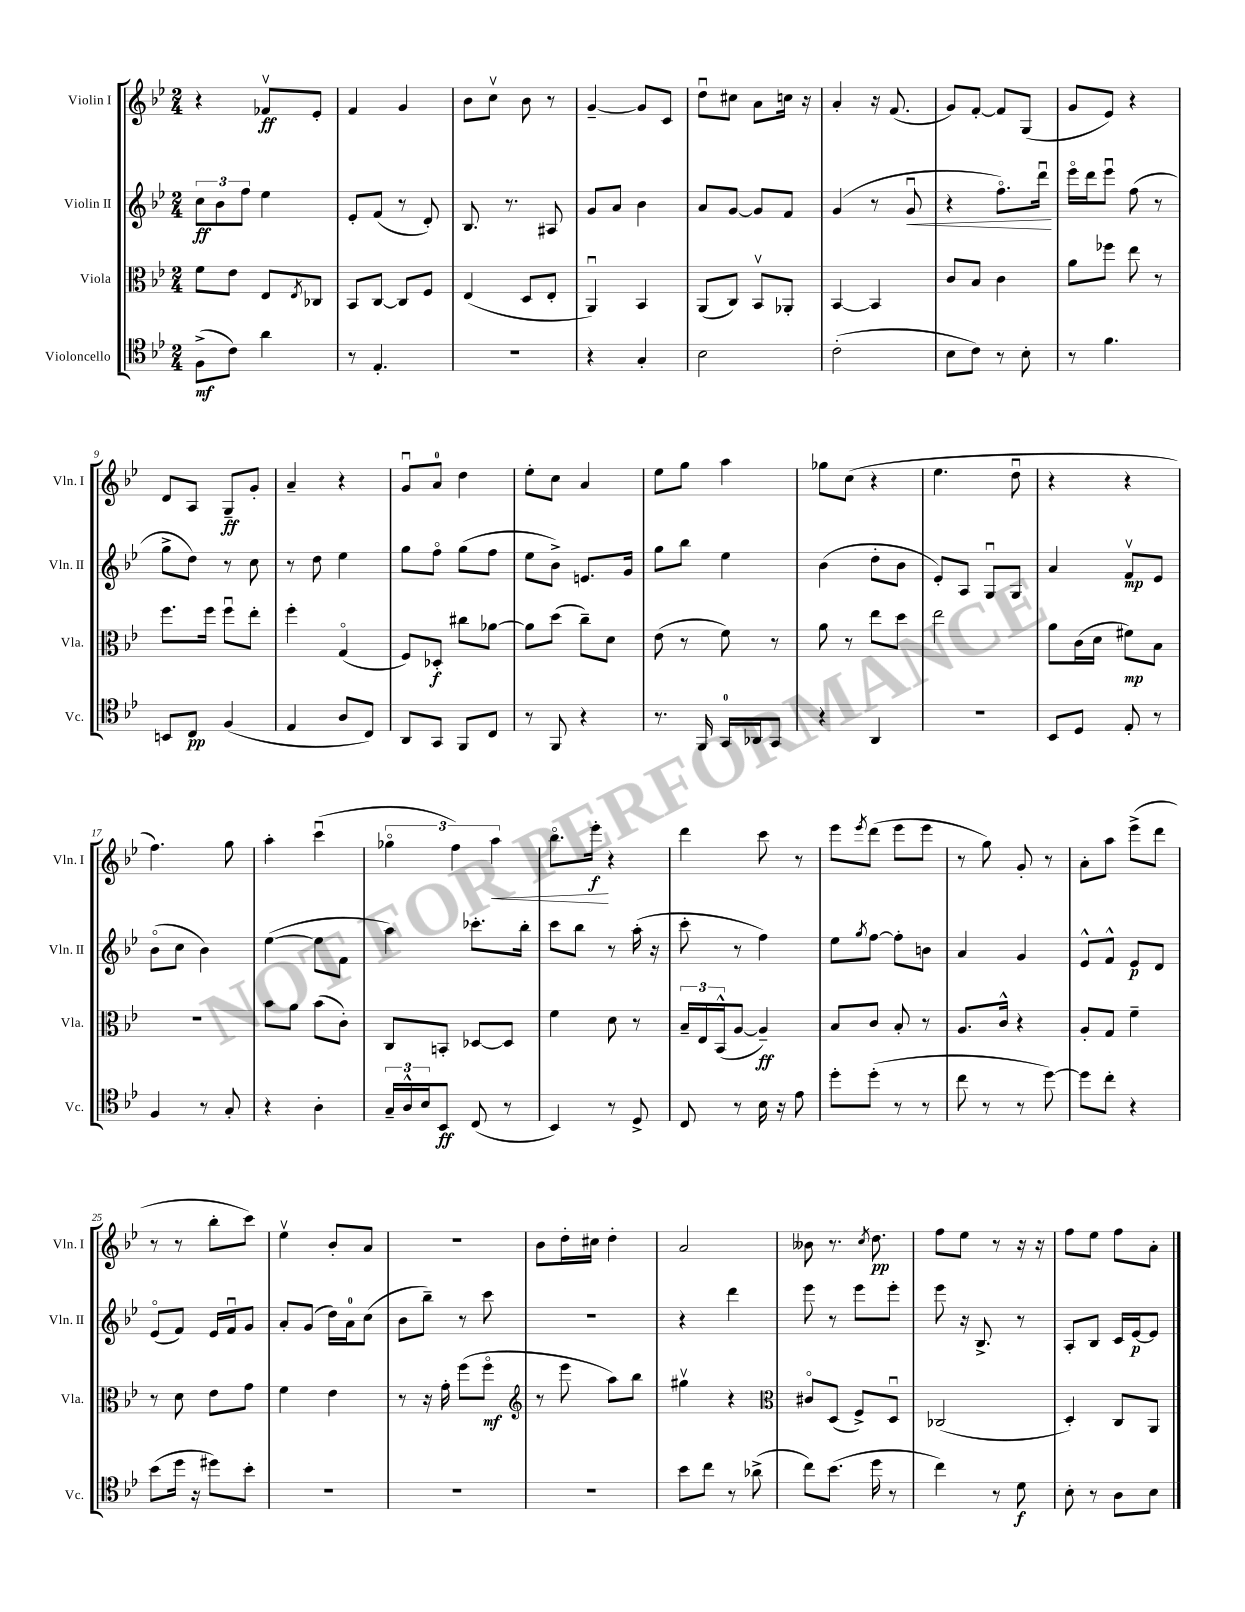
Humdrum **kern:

**kern	**dynam	**kern	**dynam	**kern	**dynam	**kern	**dynam
*part4	*part4	*part3	*part3	*part2	*part2	*part1	*part1
*staff4	*staff4	*staff3	*staff3	*staff2	*staff2	*staff1	*staff1
*I"Violoncello	*	*I"Viola	*	*I"Violin II	*	*I"Violin I	*
*I'Vc.	*	*I'Vla.	*	*I'Vln. II	*	*I'Vln. I	*
*clefC4	*	*clefC3	*	*clefG2	*	*clefG2	*
*k[b-e-]	*	*k[b-e-]	*	*k[b-e-]	*	*k[b-e-]	*
*M2/4	*	*M2/4	*	*M2/4	*	*M2/4	*
=1	=1	=1	=1	=1	=1	=1	=1
(8F^\L	mf	8f\L	.	12cc\L	ff	4r	.
.	.	.	.	12b-\	.	.	.
8c\J)	.	8e-\J	.	.	.	.	.
.	.	.	.	12ff\J	.	.	.
4a\	.	8E-/L	.	4ee-\	.	8f-Xv/L	ff
.	.	8qE-/	.	.	.	.	.
.	.	8C-X/J	.	.	.	8e-'/J	.
=2	=2	=2	=2	=2	=2	=2	=2
8r	.	8BB-/L	.	8e-'/L	.	4f/	.
4.E-'/	.	[8C/J	.	(8f/J	.	.	.
.	.	8C/L]	.	8r	.	4g/	.
.	.	8F/J	.	8d'/)	.	.	.
=3	=3	=3	=3	=3	=3	=3	=3
2r	.	(4E-/	.	8.B-/	.	8b-\L	.
.	.	.	.	.	.	8ccv\J	.
.	.	.	.	8.r	.	.	.
.	.	8D/L	.	.	.	8b-\	.
.	.	8E-'/J	.	8A#X/	.	8r	.
=4	=4	=4	=4	=4	=4	=4	=4
4r	.	4AAu/)	.	8g/L	.	[4g~/	.
.	.	.	.	8a/J	.	.	.
4G'/	.	4BB-/	.	4b-\	.	8g/L]	.
.	.	.	.	.	.	8c/J	.
=5	=5	=5	=5	=5	=5	=5	=5
2B-\	.	(8AA/L	.	8a/L	.	8ddu\L	.
.	.	8C/J)	.	[8g/J	.	8cc#X\J	.
.	.	8BB-v/L	.	8g/L]	.	8a\L	.
.	.	8AA-X'/J	.	8f/J	.	16ccn\Jk	.
.	.	.	.	.	.	16r	.
=6	=6	=6	=6	=6	=6	=6	=6
(2c'\	.	[4BB-/	.	(4g/	.	4a'/	.
.	.	4BB-/]	.	8r	.	16r	.
.	.	.	.	.	.	(8.f/	.
!	!	!	!	!	!LO:HP:b	!	!
.	.	.	.	8gu/	<	.	.
=7	=7	=7	=7	=7	=7	=7	=7
8B-\L	.	8c/L	.	4r	.	8g/L)	.
8c\J)	.	8B-/J	.	.	.	[8f'/J	.
8r	.	4c\	.	8.ff\L)	.	8f/L]	.
8B-'\	.	.	.	.	.	(8G/J	.
.	.	.	.	16dddu\Jk	.	.	.
.	.	.	.	.	[	.	.
=8	=8	=8	=8	=8	=8	=8	=8
8r	.	8a\L	.	16eee-\LL	.	8g/L	.
.	.	.	.	16ddd\J	.	.	.
4.f\	.	8ff-X\J	.	8eee-u\J	.	8e-/J)	.
.	.	8ee-\	.	(8ff\	.	4r	.
.	.	8r	.	8r	.	.	.
!!LO:LB:g=z
=9	=9	=9	=9	=9	=9	=9	=9
8BBn/L	.	8.ff\L	.	8gg^\L	.	8d/L	.
8C/J	pp	.	.	8dd\J)	.	8A/J	.
.	.	16ff\Jk	.	.	.	.	.
(4F/	.	8ffu\L	.	8r	.	8G~/L	ff
.	.	8ee-'\J	.	8cc\	.	8g'/J	.
=10	=10	=10	=10	=10	=10	=10	=10
4E-/	.	4ff'\	.	8r	.	4a~/	.
.	.	.	.	8dd\	.	.	.
8A/L	.	(4G/	.	4ee-\	.	4r	.
8C/J)	.	.	.	.	.	.	.
=11	=11	=11	=11	=11	=11	=11	=11
8AA/L	.	8F/L)	.	8gg\L	.	8gu/L	.
8GG/J	.	8D-X'/J	f	8ff\J	.	8a/J	.
8FF/L	.	8cc#X\L	.	(8gg\L	.	4dd\	.
8C/J	.	[8a-X\J	.	8ff\J	.	.	.
=12	=12	=12	=12	=12	=12	=12	=12
8r	.	8a-\L]	.	8ee-\L	.	8ee-'\L	.
8FF/	.	(8dd\J	.	8b-^\J)	.	8cc\J	.
4r	.	8cc~\L)	.	8.en/L	.	4a/	.
.	.	8d\J	.	.	.	.	.
.	.	.	.	16g/Jk	.	.	.
=13	=13	=13	=13	=13	=13	=13	=13
8.r	.	(8e-\	.	8gg\L	.	8ee-\L	.
.	.	8r	.	8bb-\J	.	8gg\J	.
16FF/	.	.	.	.	.	.	.
16GG/LL	.	8f\)	.	4ee-\	.	4aa\	.
16AA-X/J	.	.	.	.	.	.	.
8GG/J	.	8r	.	.	.	.	.
=14	=14	=14	=14	=14	=14	=14	=14
4r	.	8a\	.	(4b-\	.	8gg-X\L	.
.	.	8r	.	.	.	(8cc\J	.
4AA/	.	8ee-\L	.	8dd'\L	.	4r	.
.	.	8dd\J	.	8b-\J	.	.	.
=15	=15	=15	=15	=15	=15	=15	=15
2r	.	2ee-\	.	8e-'/L)	.	4.ee-\	.
.	.	.	.	8A/J	.	.	.
.	.	.	.	8Gu/L	.	.	.
.	.	.	.	8G/J	.	8ddu\	.
=16	=16	=16	=16	=16	=16	=16	=16
8BB-/L	.	8a\L	.	4a/	.	4r	.
8D/J	.	(16c\L	.	.	.	.	.
.	.	16d\JJ	.	.	.	.	.
8E-'/	.	8f#X\L)	mp	8fv/L	mp	4r	.
8r	.	8B-\J	.	8e-/J	.	.	.
!!LO:LB:g=z
=17	=17	=17	=17	=17	=17	=17	=17
4F/	.	2r	.	(8b-\L	.	4.ff\)	.
.	.	.	.	8cc\J	.	.	.
8r	.	.	.	4b-\)	.	.	.
8G'/	.	.	.	.	.	8gg\	.
=18	=18	=18	=18	=18	=18	=18	=18
4r	.	8b-\L	.	([4ee-\	.	4aa'\	.
.	.	8a\J	.	.	.	.	.
4A'\	.	(8b-\L	.	8ee-\L]	.	(4cccu\	.
.	.	8c'\J)	.	8f\J	.	.	.
=19	=19	=19	=19	=19	=19	=19	=19
24G~/LL	.	8C/L	.	4aa\)	.	6gg-X\	.
24A^^/	.	.	.	.	.	.	.
24B-/J	.	.	.	.	.	.	.
8BB-/J	ff	8BBn'/J	.	.	.	.	.
.	.	.	.	.	.	6ff\)	.
(8C/	.	[8D-X/L	.	8.ccc-X'\L	.	.	.
!	!	!	!	!	!	!	!LO:HP:b
.	.	.	.	.	.	6aa\	<
8r	.	8D-/J]	.	.	.	.	.
.	.	.	.	16bb-'\Jk	.	.	.
=20	=20	=20	=20	=20	=20	=20	=20
4BB-/)	.	4f\	.	8ccc\L	.	8.bb-\L	.
.	.	.	.	8bb-\J	.	.	.
.	.	.	.	.	.	16eee-'\Jk	f
8r	.	8d\	.	8r	.	4r	[
8D^/	.	8r	.	(16aa'\	.	.	.
.	.	.	.	16r	.	.	.
=21	=21	=21	=21	=21	=21	=21	=21
8C/	.	24B-~/LL	.	8ccc'\	.	4ddd\	.
.	.	24E-/	.	.	.	.	.
.	.	(24BB-^^/J	.	.	.	.	.
8r	.	[8A/J	.	8r	.	.	.
16B-\	.	4A~/])	ff	4ff\)	.	8ccc\	.
16r	.	.	.	.	.	.	.
8e-\	.	.	.	.	.	8r	.
=22	=22	=22	=22	=22	=22	=22	=22
8dd'\L	.	8B-/L	.	8ee-\L	.	8eee-\L	.
.	.	.	.	8qgg/	.	8qeee-/	.
(8dd'\J	.	8c/J	.	[8ff\J	.	(8ddd\J	.
8r	.	8B-'/	.	8ff'\L]	.	8eee-\L	.
8r	.	8r	.	8bn\J	.	8eee-\J	.
=23	=23	=23	=23	=23	=23	=23	=23
8cc\	.	8.A/L	.	4a/	.	8r	.
8r	.	.	.	.	.	8gg\)	.
.	.	16c^^/Jk	.	.	.	.	.
8r	.	4r	.	4g/	.	8g'/	.
[8dd\)	.	.	.	.	.	8r	.
=24	=24	=24	=24	=24	=24	=24	=24
8dd\L]	.	8A'/L	.	8e-^^/L	.	8a'\L	.
8cc'\J	.	8G/J	.	8f^^/J	.	8aa\J	.
4r	.	4f~\	.	8e-/L	p	(8eee-^\L	.
.	.	.	.	8d/J	.	8ddd\J	.
!!LO:LB:g=z
=25	=25	=25	=25	=25	=25	=25	=25
(8b-\L	.	8r	.	(8e-/L	.	8r	.
16dd\Jk	.	8d\	.	8f/J)	.	8r	.
16r	.	.	.	.	.	.	.
8dd#X\L)	.	8e-\L	.	16e-/LL	.	8bb-'\L	.
.	.	.	.	16fu/J	.	.	.
8b-'\J	.	8g\J	.	8g/J	.	8ccc\J)	.
=26	=26	=26	=26	=26	=26	=26	=26
2r	.	4f\	.	8a'/L	.	4ee-v\	.
.	.	.	.	(8g/J	.	.	.
.	.	4e-\	.	16dd\LL)	.	8b-'/L	.
.	.	.	.	16a\J	.	.	.
.	.	.	.	(8cc\J	.	8a/J	.
=27	=27	=27	=27	=27	=27	=27	=27
2r	.	8r	.	8b-\L	.	2r	.
.	.	16r	.	8bb-~\J)	.	.	.
.	.	16g'\	.	.	.	.	.
.	.	(8ff\L	.	8r	.	.	.
.	.	8ff\J	mf	8ccc\	.	.	.
=28	=28	=28	=28	=28	=28	=28	=28
*	*	*clefG2	*	*	*	*	*
2r	.	8r	.	2r	.	8b-\L	.
.	.	8eee-\	.	.	.	16dd'\L	.
.	.	.	.	.	.	16cc#X\JJ	.
.	.	8aa\L)	.	.	.	4dd'\	.
.	.	8bb-\J	.	.	.	.	.
=29	=29	=29	=29	=29	=29	=29	=29
8b-\L	.	4gg#Xv\	.	4r	.	2a/	.
8cc\J	.	.	.	.	.	.	.
8r	.	4r	.	4ddd\	.	.	.
(8a-X^\	.	.	.	.	.	.	.
=30	=30	=30	=30	=30	=30	=30	=30
*	*	*clefC3	*	*	*	*	*
8cc\L)	.	8c#X/L	.	8eee-\	.	8b--X\	.
(8.b-\J	.	(8D/J	.	8r	.	8.r	.
.	.	8F^/L)	.	8eee-\L	.	.	.
.	.	.	.	.	.	8qcc/	.
16dd\	.	.	.	.	.	8.dd\	pp
8r	.	8Du/J	.	8eee-'\J	.	.	.
=31	=31	=31	=31	=31	=31	=31	=31
4cc\)	.	(2C-X/	.	8eee-\	.	8ff\L	.
.	.	.	.	16r	.	8ee-\J	.
.	.	.	.	8.B-^/	.	.	.
8r	.	.	.	.	.	8r	.
8d\	f	.	.	8r	.	16r	.
.	.	.	.	.	.	16r	.
=32	=32	=32	=32	=32	=32	=32	=32
8B-'\	.	4D'/)	.	8A'/L	.	8ff\L	.
8r	.	.	.	8B-/J	.	8ee-\J	.
8A\L	.	8C/L	.	16c/LL	.	8ff\L	.
.	.	.	.	[16e-/J	p	.	.
8B-\J	.	8AA/J	.	8e-/J]	.	8a'\J	.
==	==	==	==	==	==	==	==
*-	*-	*-	*-	*-	*-	*-	*-
